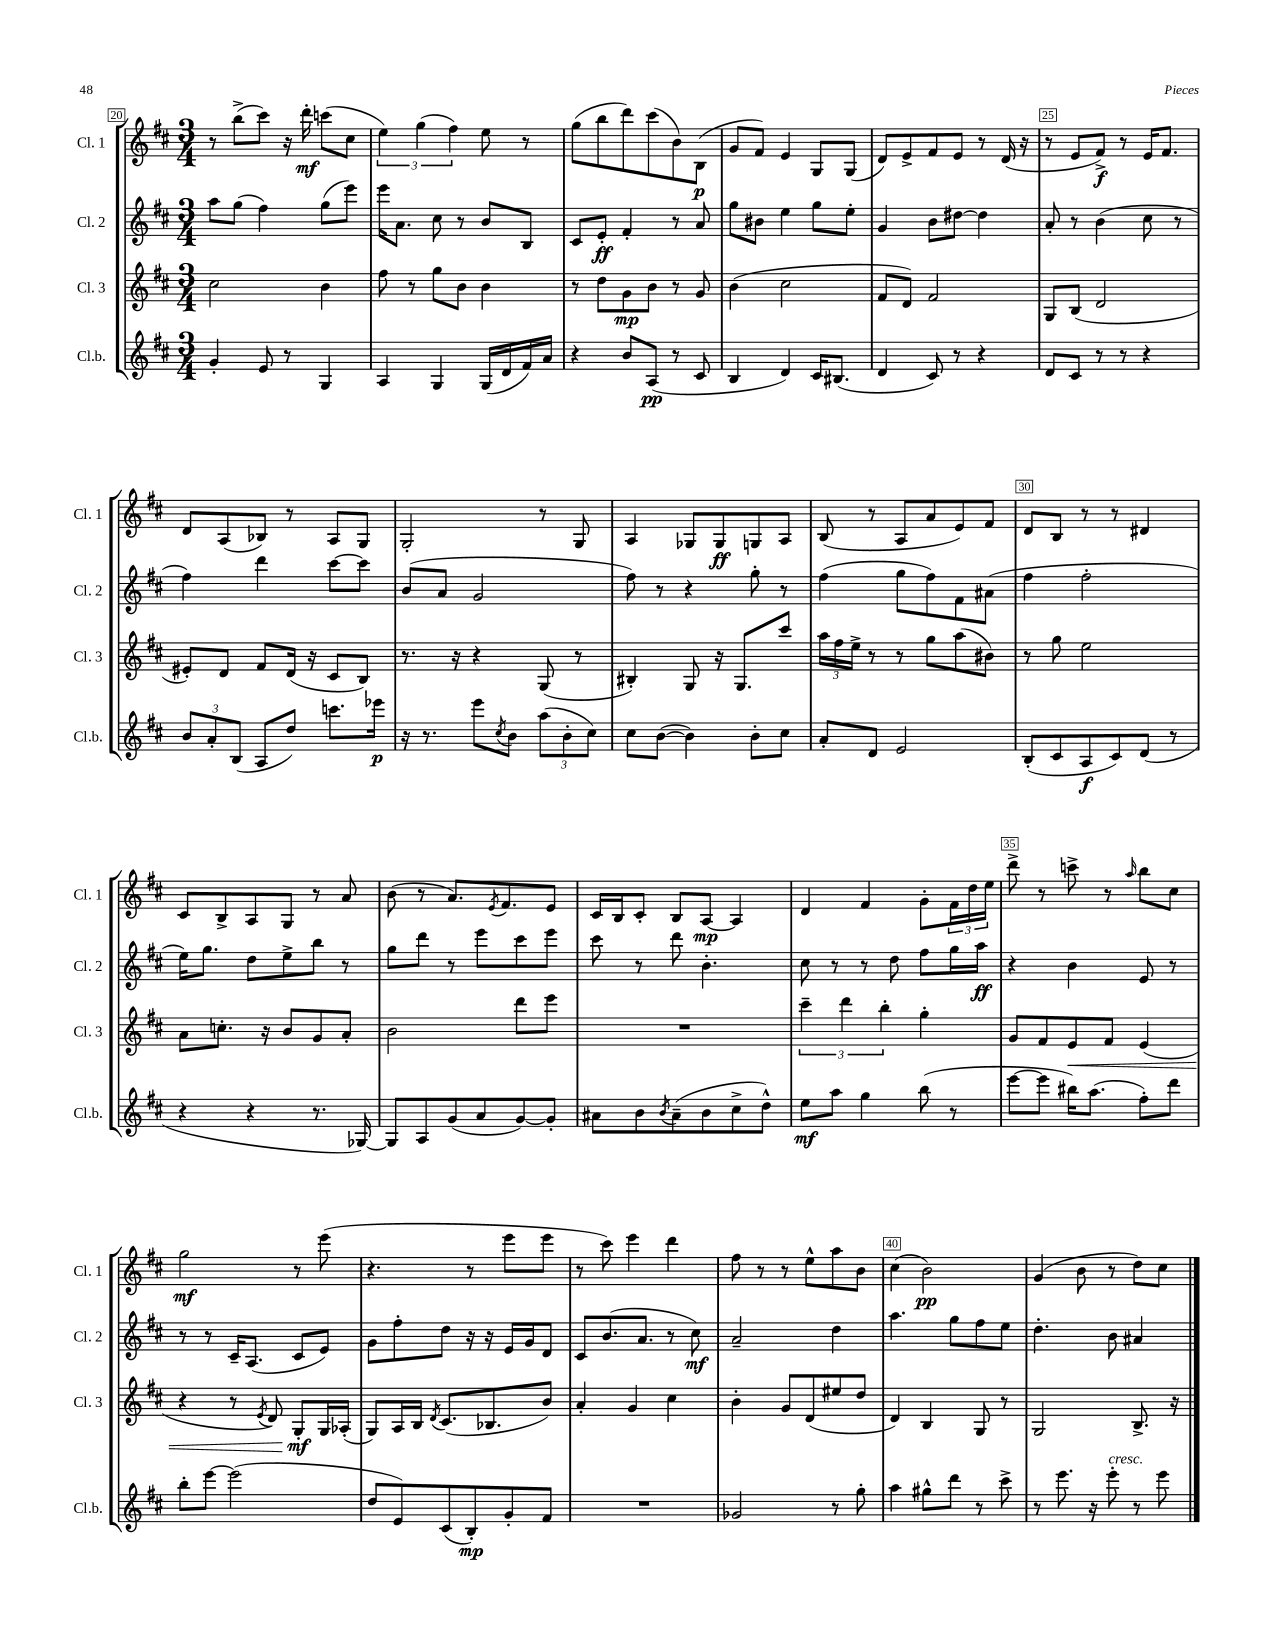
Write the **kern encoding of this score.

**kern	**dynam	**kern	**dynam	**kern	**dynam	**kern	**dynam
*part4	*part4	*part3	*part3	*part2	*part2	*part1	*part1
*staff4	*staff4	*staff3	*staff3	*staff2	*staff2	*staff1	*staff1
*I"Cl.b.	*	*I"Cl. 3	*	*I"Cl. 2	*	*I"Cl. 1	*
*I'Cl.b.	*	*I'Cl. 3	*	*I'Cl. 2	*	*I'Cl. 1	*
*clefG2	*	*clefG2	*	*clefG2	*	*clefG2	*
*k[f#c#]	*	*k[f#c#]	*	*k[f#c#]	*	*k[f#c#]	*
*M3/4	*	*M3/4	*	*M3/4	*	*M3/4	*
=20	=20	=20	=20	=20	=20	=20	=20
4g'/	.	2cc#\	.	8aa\L	.	8r	.
.	.	.	.	(8gg\J	.	(8bb^\L	.
8e/	.	.	.	4ff#\)	.	8ccc#\J)	.
8r	.	.	.	.	.	16r	.
.	.	.	.	.	.	16ddd'\	mf
4G/	.	4b\	.	(8gg\L	.	(8cccn\L	.
.	.	.	.	8eee\J)	.	8cc#\J	.
=21	=21	=21	=21	=21	=21	=21	=21
4A/	.	8ff#\	.	16eee\KL	.	6ee\)	.
.	.	.	.	8.a\J	.	.	.
.	.	8r	.	.	.	.	.
.	.	.	.	.	.	(6gg\	.
4G/	.	8gg\L	.	8cc#\	.	.	.
.	.	.	.	.	.	6ff#\)	.
.	.	8b\J	.	8r	.	.	.
(16G/LL	.	4b\	.	8b/L	.	8ee\	.
16d/	.	.	.	.	.	.	.
16f#/)	.	.	.	8B/J	.	8r	.
16a/JJ	.	.	.	.	.	.	.
=22	=22	=22	=22	=22	=22	=22	=22
4r	.	8r	.	8c#/L	.	(8gg\L	.
.	.	8dd\L	.	8e'/J	ff	8bb\	.
8b/L	.	8g\	mp	4f#'/	.	8ddd\)	.
(8A/J	pp	8b\J	.	.	.	(8ccc#\	.
8r	.	8r	.	8r	.	8b\)	.
8c#/	.	8g/	.	8a/	.	(8B\J	p
=23	=23	=23	=23	=23	=23	=23	=23
4B/	.	(4b\	.	8gg\L	.	8g/L	.
.	.	.	.	8b#X\J	.	8f#/J)	.
4d/)	.	2cc#\	.	4ee\	.	4e/	.
16c#/KL	.	.	.	8gg\L	.	8G/L	.
(8.B#X/J	.	.	.	.	.	.	.
.	.	.	.	8ee'\J	.	(8G/J	.
=24	=24	=24	=24	=24	=24	=24	=24
4d/	.	8f#/L	.	4g/	.	8d/L)	.
.	.	8d/J)	.	.	.	8e^/	.
8c#/)	.	2f#/	.	8b\L	.	8f#/	.
8r	.	.	.	[8dd#X\J	.	8e/J	.
4r	.	.	.	4dd#\]	.	8r	.
.	.	.	.	.	.	(16d/	.
.	.	.	.	.	.	16r	.
=25	=25	=25	=25	=25	=25	=25	=25
8d/L	.	8G/L	.	8a'/	.	8r	.
8c#/J	.	(8B/J	.	8r	.	8e/L	.
8r	.	2d/	.	(4b\	.	8f#^/J)	f
8r	.	.	.	.	.	8r	.
4r	.	.	.	8cc#\	.	16e/KL	.
.	.	.	.	.	.	8.f#/J	.
.	.	.	.	8r	.	.	.
!!LO:LB:g=z
=26	=26	=26	=26	=26	=26	=26	=26
12b/L	.	8e#X'/L)	.	4ff#\)	.	8d/L	.
12a'/	.	.	.	.	.	.	.
.	.	8d/J	.	.	.	(8A/	.
(12B/J	.	.	.	.	.	.	.
8A/L	.	8f#/L	.	4ddd\	.	8B-X/J)	.
8dd/J)	.	(16d/Jk	.	.	.	8r	.
.	.	16r	.	.	.	.	.
8.cccn\L	.	8c#/L	.	[8ccc#\L	.	8A/L	.
.	.	8B/J)	.	8ccc#\J]	.	8G/J	.
16eee-X\Jk	p	.	.	.	.	.	.
=27	=27	=27	=27	=27	=27	=27	=27
16r	.	8.r	.	(8b/L	.	2G'/	.
8.r	.	.	.	.	.	.	.
.	.	.	.	8a/J	.	.	.
.	.	16r	.	.	.	.	.
8eee\L	.	4r	.	2g/	.	.	.
8qcc#/	.	.	.	.	.	.	.
8b\J	.	.	.	.	.	.	.
(12aa\L	.	(8G/	.	.	.	8r	.
12b'\	.	.	.	.	.	.	.
.	.	8r	.	.	.	8G/	.
12cc#\J)	.	.	.	.	.	.	.
=28	=28	=28	=28	=28	=28	=28	=28
8cc#\L	.	4B#X'/)	.	8ff#\)	.	4A/	.
([8b\J	.	.	.	8r	.	.	.
4b\])	.	8G/	.	4r	.	8G-X/L	.
.	.	16r	.	.	.	8G-/	ff
.	.	8.G/L	.	.	.	.	.
8b'\L	.	.	.	8gg'\	.	8Gn/	.
8cc#\J	.	8ccc#/J	.	8r	.	8A/J	.
=29	=29	=29	=29	=29	=29	=29	=29
8a'/L	.	24aa\LL	.	(4ff#\	.	(8B/	.
.	.	24ff#\	.	.	.	.	.
.	.	24ee^\JJ	.	.	.	.	.
8d/J	.	8r	.	.	.	8r	.
2e/	.	8r	.	8gg\L	.	8A/L	.
.	.	8gg\L	.	8ff#\)	.	8a/	.
.	.	(8aa\	.	8f#\	.	8e/)	.
.	.	8b#X\J)	.	(8a#X\J	.	8f#/J	.
=30	=30	=30	=30	=30	=30	=30	=30
(8B'/L	.	8r	.	4ff#\	.	8d/L	.
8c#/	.	8gg\	.	.	.	8B/J	.
8A/	f	2ee\	.	2ff#'\	.	8r	.
8c#/)	.	.	.	.	.	8r	.
(8d/J	.	.	.	.	.	4d#X/	.
8r	.	.	.	.	.	.	.
!!LO:LB:g=z
=31	=31	=31	=31	=31	=31	=31	=31
4r	.	8a\L	.	16ee\KL)	.	8c#/L	.
.	.	.	.	8.gg\J	.	.	.
.	.	8.ccn'\J	.	.	.	8B^/	.
4r	.	.	.	8dd\L	.	8A/	.
.	.	16r	.	.	.	.	.
.	.	8b/L	.	8ee^\	.	8G/J	.
8.r	.	8g/	.	8bb\J	.	8r	.
.	.	8a'/J	.	8r	.	8a/	.
[16G-X/)	.	.	.	.	.	.	.
=32	=32	=32	=32	=32	=32	=32	=32
8G-/L]	.	2b\	.	8gg\L	.	(8b\	.
8A/	.	.	.	8ddd\J	.	8r	.
(8g/	.	.	.	8r	.	8.a/L)	.
8a/	.	.	.	8eee\L	.	.	.
.	.	.	.	.	.	8qe/	.
.	.	.	.	.	.	8.f#/	.
[8g/)	.	8ddd\L	.	8ccc#\	.	.	.
8g'/J]	.	8eee\J	.	8eee\J	.	8e/J	.
=33	=33	=33	=33	=33	=33	=33	=33
8a#X\L	.	2.r	.	8ccc#\	.	16c#/LL	.
.	.	.	.	.	.	16B/J	.
8b\	.	.	.	8r	.	8c#'/J	.
8qb/	.	.	.	.	.	.	.
(8a#~\	.	.	.	8ddd\	.	8B/L	.
8b\	.	.	.	4.b'\	.	[8A/J	mp
8cc#^\	.	.	.	.	.	4A/]	.
8dd^^\J)	.	.	.	.	.	.	.
=34	=34	=34	=34	=34	=34	=34	=34
8ee\L	mf	6ccc#~\	.	8cc#\	.	4d/	.
8aa\J	.	.	.	8r	.	.	.
.	.	6ddd\	.	.	.	.	.
4gg\	.	.	.	8r	.	4f#/	.
.	.	6bb'\	.	.	.	.	.
.	.	.	.	8dd\	.	.	.
(8bb\	.	4gg'\	.	8ff#\L	.	8g'\L	.
8r	.	.	.	16gg\L	.	24f#\L	.
.	.	.	.	.	.	24dd\	.
.	.	.	.	16aa\JJ	ff	.	.
.	.	.	.	.	.	24ee\JJ	.
=35	=35	=35	=35	=35	=35	=35	=35
[8eee\L	.	8g/L	.	4r	.	8ddd^\	.
8eee\J]	.	8f#/	.	.	.	8r	.
!	!	!	!LO:HP:b	!	!	!	!
16bb#X\KL)	.	8e/	<	4b\	.	8cccn^\	.
(8.aa\J	.	.	.	.	.	.	.
.	.	8f#/J	.	.	.	8r	.
.	.	.	.	.	.	16qqaa/	.
8ff#'\L)	.	(4e/	.	8e/	.	8bb\L	.
8ddd\J	.	.	.	8r	.	8cc#\J	.
!!LO:LB:g=z
=36	=36	=36	=36	=36	=36	=36	=36
8bb'\L	.	4r	.	8r	.	2gg\	mf
[8eee\J	.	.	.	8r	.	.	.
(2eee\]	.	8r	.	16c#~/KL	.	.	.
.	.	.	.	(8.A/J	.	.	.
.	.	8qe/	.	.	.	.	.
.	.	8d/)	.	.	.	.	.
.	.	8G'/L	mf	8c#/L	.	8r	.
.	.	16G/L	[	8e/J)	.	(8eee\	.
.	.	(16A-X'/JJ	.	.	.	.	.
=37	=37	=37	=37	=37	=37	=37	=37
8dd/L	.	8G/L)	.	8g\L	.	4.r	.
8e/)	.	16A/L	.	8ff#'\	.	.	.
.	.	16B/JJ	.	.	.	.	.
.	.	8qd/	.	.	.	.	.
(8c#/	.	(8.c#/L	.	8dd\J	.	.	.
8B'/)	mp	.	.	16r	.	8r	.
.	.	8.B-X/	.	16r	.	.	.
8g'/	.	.	.	16e/LL	.	8eee\L	.
.	.	.	.	16g/J	.	.	.
8f#/J	.	8b/J)	.	8d/J	.	8eee\J	.
=38	=38	=38	=38	=38	=38	=38	=38
2.r	.	4a'/	.	8c#/L	.	8r	.
.	.	.	.	(8.b/	.	8ccc#\)	.
.	.	4g/	.	.	.	4eee\	.
.	.	.	.	8.a/J	.	.	.
.	.	4cc#\	.	8r	.	4ddd\	.
.	.	.	.	8cc#\)	mf	.	.
=39	=39	=39	=39	=39	=39	=39	=39
2g-X/	.	4b'\	.	2a~/	.	8ff#\	.
.	.	.	.	.	.	8r	.
.	.	8g/L	.	.	.	8r	.
.	.	(8d/	.	.	.	8ee^^\L	.
8r	.	8ee#X/	.	4dd\	.	8aa\	.
8gg'\	.	8dd/J	.	.	.	8b\J	.
=40	=40	=40	=40	=40	=40	=40	=40
4aa\	.	4d/)	.	4.aa\	.	(4cc#\	.
8gg#X^^\L	.	4B/	.	.	.	2b\)	pp
8ddd\J	.	.	.	8gg\L	.	.	.
8r	.	8G/	.	8ff#\	.	.	.
8ccc#^\	.	8r	.	8ee\J	.	.	.
=41	=41	=41	=41	=41	=41	=41	=41
8r	.	2G/	.	4.dd'\	.	(4g/	.
8.eee\	.	.	.	.	.	.	.
.	.	.	.	.	.	8b\	.
16r	.	.	.	.	.	.	.
!LO:TX:a:i:t=cresc.	!	!	!	!	!	!	!
8eee'\	.	.	.	8b\	.	8r	.
8r	.	8.B^/	.	4a#X/	.	8dd\L)	.
8eee\	.	.	.	.	.	8cc#\J	.
.	.	16r	.	.	.	.	.
==	==	==	==	==	==	==	==
*-	*-	*-	*-	*-	*-	*-	*-
